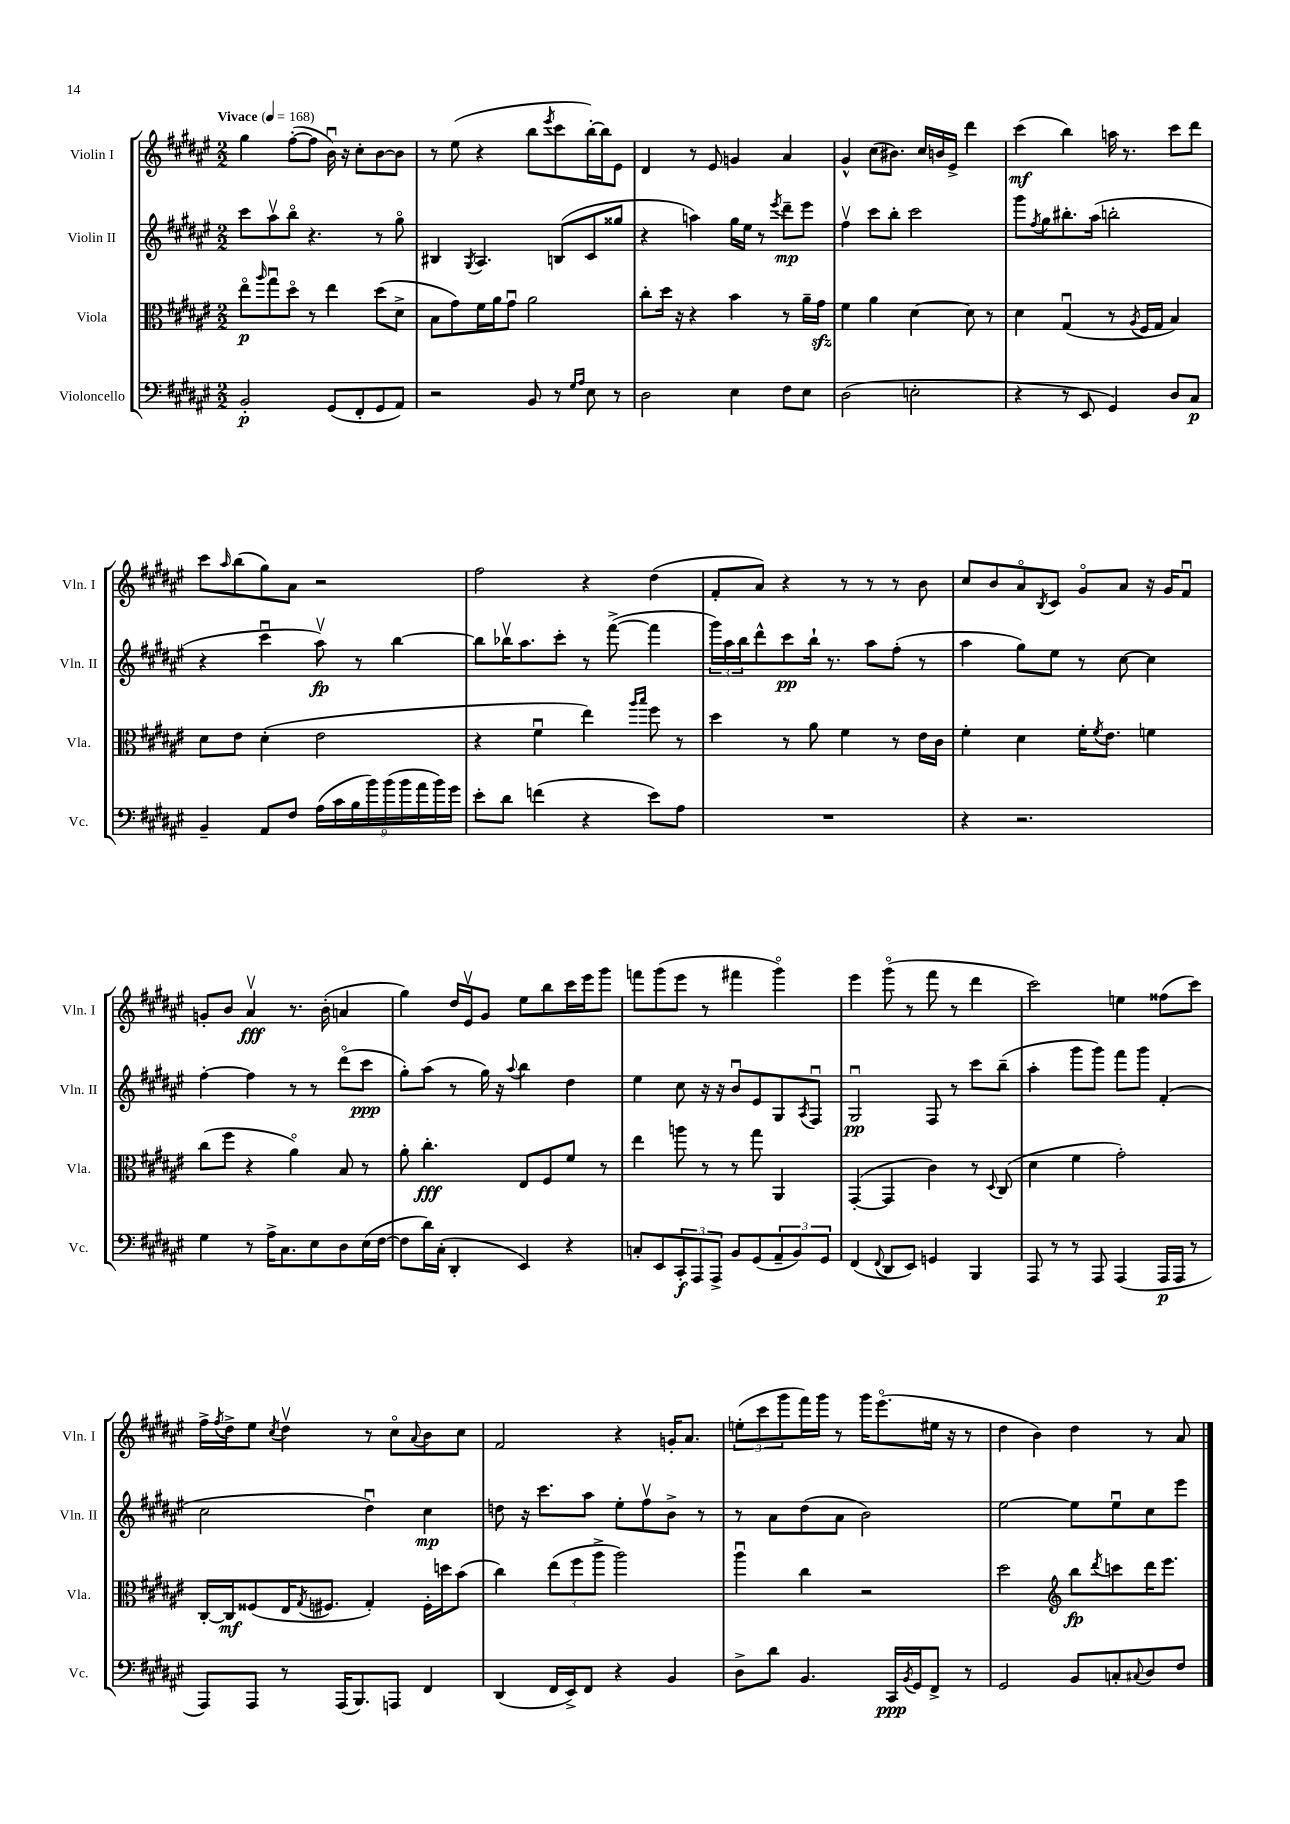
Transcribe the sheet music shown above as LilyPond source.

<<
\new StaffGroup <<
\new Staff = "s0" \with { instrumentName = "Violin I" shortInstrumentName = "Vln. I" } {
    \clef treble \key fis \major \numericTimeSignature \time 2/2 \tempo "Vivace" 4 = 168
    gis''4 fis''8~-.( fis''8 b'16\downbow) r16 cis''8-. b'8~ b'8 |
    r8 eis''8( r4 b''8 \acciaccatura { eis'''8 } cis'''8 b''16~-.) b''16 eis'8 |
    dis'4 r8 eis'8 g'4 ais'4 |
    gis'4-^ cis''8( bis'8.) cis''16 b'16 eis'16-> dis'''4 |
    cis'''4\mf( b''4) a''16 r8. cis'''8 dis'''8 |
    cis'''8 \grace { ais''16 } b''8( gis''8) ais'8 r2 |
    fis''2 r4 dis''4( |
    fis'8-. ais'8) r4 r8 r8 r8 b'8 |
    cis''8 b'8 ais'8\flageolet \acciaccatura { b8 } cis'8 gis'8\flageolet ais'8 r16 gis'16 fis'8\downbow |
    g'8-. b'8 ais'4\upbow\fff r8. b'16-.( a'4 |
    gis''4) dis''16 eis'16\upbow gis'8 eis''8 b''8 cis'''16 eis'''16 gis'''8 |
    f'''8 gis'''8( eis'''8 r8 fis'''4 gis'''4\flageolet) |
    eis'''4 gis'''8\flageolet( r8 fis'''8 r8 dis'''4 |
    cis'''2) e''4 fisis''8( cis'''8) |
    fis''16-> \acciaccatura { fis''8 } dis''16-> eis''8 \acciaccatura { cis''8 } dis''4\upbow r8 cis''8\flageolet \appoggiatura { ais'8 } b'8 cis''8 |
    fis'2 r4 g'16-. ais'8. |
    \tuplet 3/2 { e''8-.( cis'''8 gis'''8 } fis'''16) gis'''16 r8 gis'''16 eis'''8.\flageolet( eis''16 r16 r8 |
    dis''4 b'4) dis''4 r8 ais'8 \bar "|." |
}
\new Staff = "s1" \with { instrumentName = "Violin II" shortInstrumentName = "Vln. II" } {
    \clef treble \key fis \major \numericTimeSignature \time 2/2
    cis'''8 ais''8\upbow b''8\flageolet r4. r8 gis''8\flageolet |
    bis4 \acciaccatura { gis8 } ais4. b8( cis'8 gisis''8 |
    r4 a''4) gis''16 eis''16 r8 \acciaccatura { eis'''8 } dis'''8--\mp eis'''8 |
    fis''4\upbow cis'''8 b''8-. cis'''2 |
    gis'''8 \acciaccatura { fis''8 } gis''8 bis''8.-. ais''16( b''2-. |
    r4 cis'''4\downbow ais''8\upbow\fp) r8 b''4~ |
    b''8 bes''16\upbow ais''8. cis'''8-. r8 fis'''8~->( fis'''4 |
    \tuplet 3/2 { gis'''16) ais''16 b''16 } dis'''8-^ cis'''8\pp b''16-! r8. ais''8 fis''8-.( r8 |
    ais''4 gis''8) eis''8 r8 cis''8~ cis''4 |
    fis''4~-. fis''4 r8 r8 dis'''8\flageolet( cis'''8\ppp |
    gis''8-.) ais''8( r8 gis''16) r16 \appoggiatura { ais''8 } b''4 dis''4 |
    eis''4 cis''8 r16 r16 b'8\downbow eis'8 gis8 \acciaccatura { ais8 } fis8\downbow |
    gis2\downbow\pp fis8 r8 cis'''8 b''8--( |
    ais''4-. gis'''8 gis'''8) fis'''8 gis'''8 fis'4-.( |
    cis''2 dis''4\downbow) cis''4\mp |
    d''8 r16 cis'''8. ais''8 eis''8-. fis''8\upbow b'8-> r8 |
    r8 ais'8 dis''8( ais'8 b'2) |
    eis''2~ eis''8 eis''8\downbow cis''8 eis'''8 \bar "|." |
}
\new Staff = "s2" \with { instrumentName = "Viola" shortInstrumentName = "Vla." } {
    \clef alto \key fis \major \numericTimeSignature \time 2/2
    eis''8\flageolet\p \grace { ais''16 } gis''8\downbow dis''8\flageolet r8 eis''4 dis''8( dis'8-> |
    b8 gis'8) fis'16 ais'16 gis'8\downbow ais'2 |
    cis''8-. dis''16 r16 r4 b'4 r8 ais'16-- gis'16\sfz |
    fis'4 ais'4 dis'4~ dis'8 r8 |
    dis'4 gis4\downbow( r8 \acciaccatura { ais8 } fis16 gis16 b4) |
    dis'8 eis'8 dis'4-.( eis'2 |
    r4 fis'4\downbow eis''4) \grace { ais''16 b''16 } fis''8 r8 |
    dis''4 r8 ais'8 fis'4 r8 eis'16 cis'16 |
    fis'4-. dis'4 fis'16-. \acciaccatura { fis'8 } eis'8. f'4 |
    cis''8( fis''8 r4 ais'4\flageolet) b8 r8 |
    ais'8-. cis''4.-.\fff eis8 fis8 fis'8 r8 |
    eis''4 a''8 r8 r8 gis''8 ais,4 |
    gis,4~-.( gis,4 cis'4) r8 \appoggiatura { dis8 } cis8( |
    dis'4 fis'4 gis'2-.) |
    cis16~-. cis16\mf fisis8( eis16 \acciaccatura { gis8 } fis8. gis4-.) fis16-. d''16 b'8( |
    cis''4) \tuplet 3/2 { eis''8( fis''8 ais''8-> } ais''2) |
    ais''4\downbow cis''4 r2 |
    dis''2 \clef treble b''8\fp \acciaccatura { dis'''8 } c'''8 dis'''16 eis'''8. \bar "|." |
}
\new Staff = "s3" \with { instrumentName = "Violoncello" shortInstrumentName = "Vc." } {
    \clef bass \key fis \major \numericTimeSignature \time 2/2
    b,2-.\p gis,8( fis,8-. gis,8 ais,8) |
    r2 b,8 r8 \grace { gis16 ais16 } eis8 r8 |
    dis2 eis4 fis8 eis8 |
    dis2( e2-. |
    r4 r8 eis,8 gis,4) dis8 cis8\p |
    b,4-- ais,8 fis8 \tuplet 9/8 { ais16( cis'16 b16 b'16) b'16( b'16 ais'16 b'16) gis'16 } |
    eis'8-. dis'8 f'4( r4 eis'8) ais8 |
    R1 |
    r4 r2. |
    gis4 r8 ais16-> cis8. eis8 dis8 eis16( fis16~ |
    fis8 dis'16) cis16-.( dis,4-. eis,4) r4 |
    c8-. eis,8 \tuplet 3/2 { cis,8-.\f ais,,8 ais,,8-> } b,8 gis,8( \tuplet 3/2 { ais,8-- b,8) gis,8 } |
    fis,4( \appoggiatura { fis,8 } dis,8 eis,8) g,4 b,,4 |
    ais,,8 r8 r8 ais,,8 ais,,4( ais,,16\p ais,,16 r8 |
    ais,,8) ais,,8 r8 ais,,16( b,,8.) a,,8 fis,4 |
    dis,4( fis,16 eis,16->) fis,8 r4 b,4 |
    dis8-> dis'8 b,4. cis,16\ppp \acciaccatura { b,8 } gis,16 fis,8-> r8 |
    gis,2 b,8 c8-. \appoggiatura { cis8 } dis8 fis8 \bar "|." |
}
>>
>>
\layout { \context { \Score \remove "Bar_number_engraver" } }
